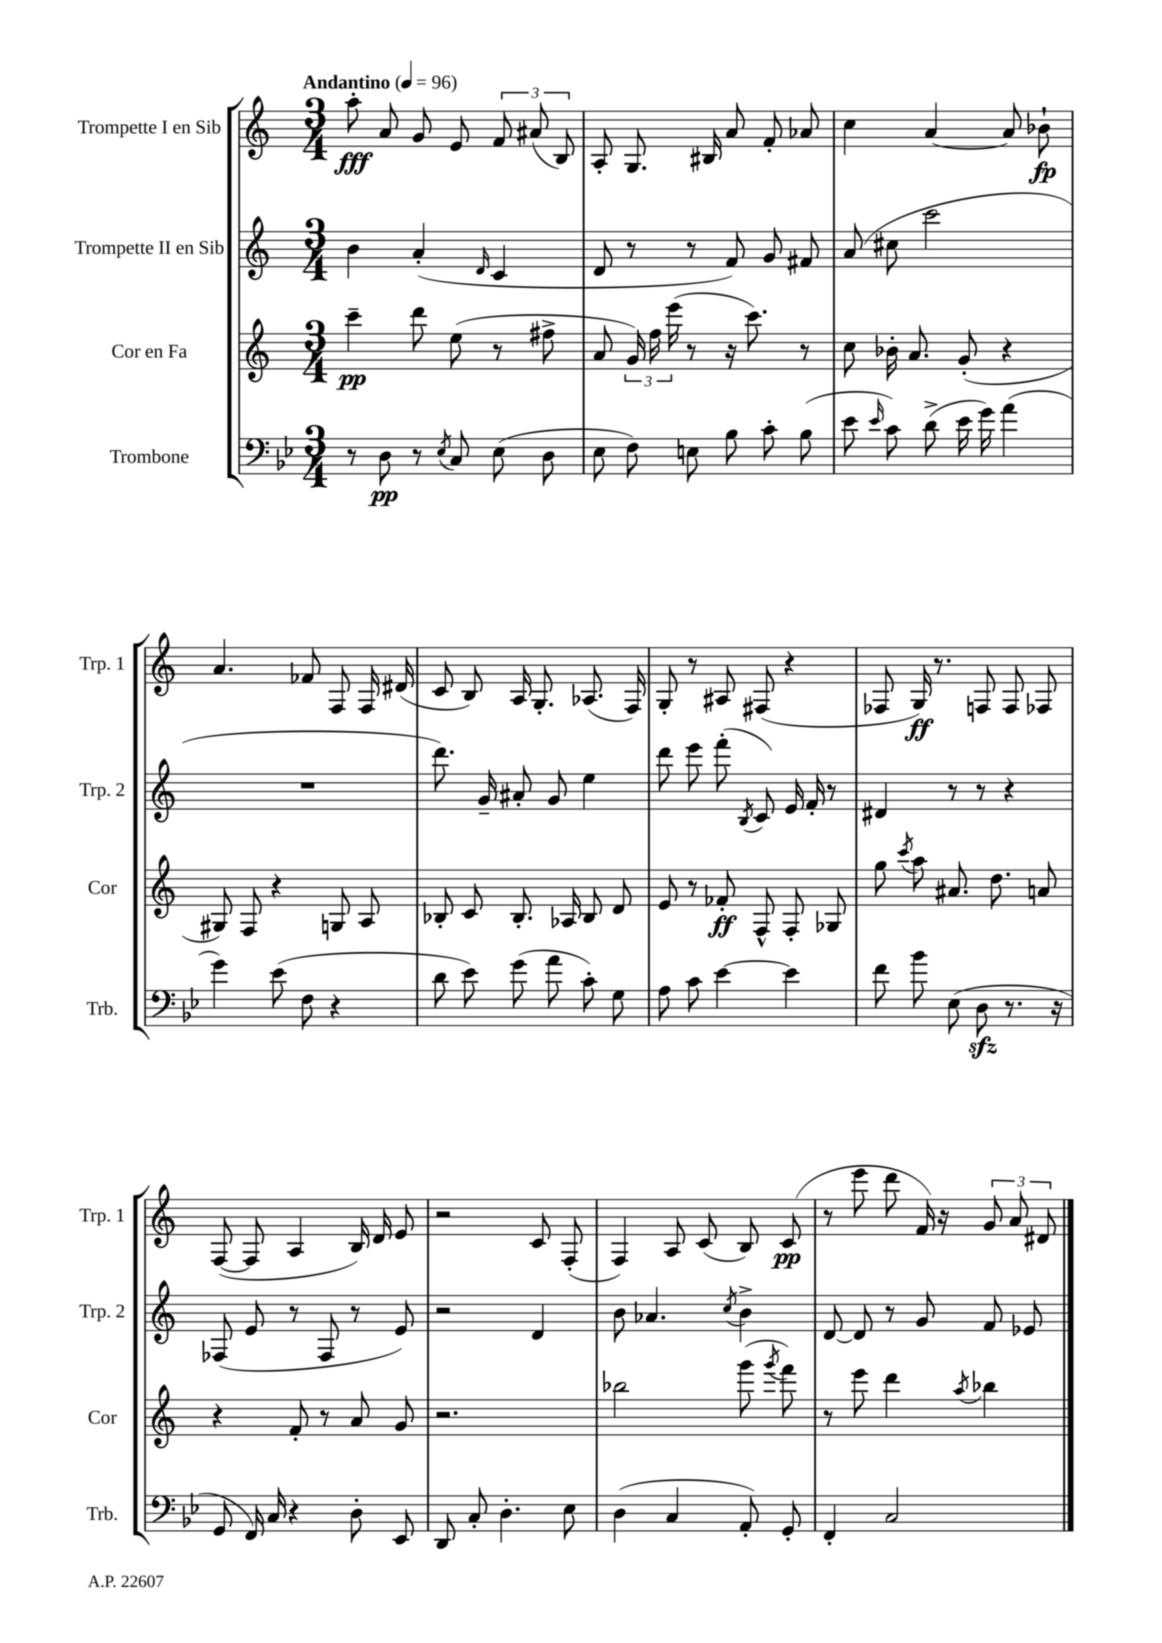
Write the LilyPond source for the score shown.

<<
\new StaffGroup <<
\new Staff = "s0" \with { instrumentName = "Trompette I en Sib" shortInstrumentName = "Trp. 1" } {
    \clef treble \key c \major \numericTimeSignature \time 3/4 \tempo "Andantino" 4 = 96
    \autoBeamOff a''8-.\fff a'8 g'8 e'8 \tuplet 3/2 { f'8 ais'8( b8) } |
    a8-. g8. bis16 a'8 f'8-. aes'8 |
    c''4 a'4~ a'8 bes'8-!\fp |
    a'4. fes'8 f8 f16 dis'16( |
    c'8 b8) a16 g8.-. aes8.( f16) |
    g8-. r8 ais8 fis8( r4 |
    fes8 g16\ff) r8. f8 f8 fes8 |
    f8~( f8 a4 b16) d'16 e'8 |
    r2 c'8 f8-.( |
    f4) a8 c'8( b8) c'8\pp( |
    r8 e'''8 d'''8 f'16) r16 \tuplet 3/2 { g'8 a'8 dis'8 } \bar "|." |
}
\new Staff = "s1" \with { instrumentName = "Trompette II en Sib" shortInstrumentName = "Trp. 2" } {
    \clef treble \key c \major \numericTimeSignature \time 3/4
    \autoBeamOff b'4 a'4-.( \grace { d'16 } c'4 |
    d'8 r8 r8 f'8) g'8 fis'8 |
    a'8( cis''8 c'''2 |
    R2. |
    d'''8.) g'16-- ais'8-. g'8 e''4 |
    d'''8 e'''8 f'''8-.( \acciaccatura { b8 } c'8) e'16 f'16-. r8 |
    dis'4 r8 r8 r4 |
    fes8( e'8 r8 fes8 r8 e'8) |
    r2 d'4 |
    b'8 aes'4. \acciaccatura { c''8 } b'4-> |
    d'8~ d'8 r8 g'8 f'8 ees'8 \bar "|." |
}
\new Staff = "s2" \with { instrumentName = "Cor en Fa" shortInstrumentName = "Cor" } {
    \clef treble \key c \major \numericTimeSignature \time 3/4
    \autoBeamOff c'''4--\pp d'''8 e''8( r8 fis''8-> |
    a'8 \tuplet 3/2 { g'16) f''16 e'''16( } r8 r16 c'''8.) r8 |
    c''8 bes'16-. a'8. g'8-.( r4 |
    gis8) f8 r4 g8 a8 |
    bes8-. c'8 bes8.-. aes16 bes8 d'8 |
    e'8 r8 fes'8-.\ff f8-^ f8-. ges8 |
    g''8 \acciaccatura { c'''8 } a''8 ais'8. d''8. a'8 |
    r4 f'8-. r8 a'8 g'8 |
    r2. |
    bes''2 g'''8( \acciaccatura { g'''8 } f'''8) |
    r8 e'''8 d'''4 \acciaccatura { a''8 } bes''4 \bar "|." |
}
\new Staff = "s3" \with { instrumentName = "Trombone" shortInstrumentName = "Trb." } {
    \clef bass \key bes \major \numericTimeSignature \time 3/4
    \autoBeamOff r8 d8\pp r8 \acciaccatura { ees8 } c8 ees8( d8 |
    ees8 f8) e8 bes8 c'8-. bes8( |
    ees'8 \grace { ees'16 } c'8) d'8->( ees'16 g'16) a'4( |
    g'4) ees'8( f8 r4 |
    d'8 ees'8) g'8( a'8 c'8-.) g8 |
    a8 c'8 ees'4~ ees'4 |
    f'8 bes'8 ees8( d8\sfz r8. r16 |
    g,8 f,16) c16 r4 d8-. ees,8 |
    d,8 c8-. d4.-. ees8 |
    d4( c4 a,8-.) g,8-. |
    f,4-. c2 \bar "|." |
}
>>
>>
\layout { \context { \Score \remove "Bar_number_engraver" } }
